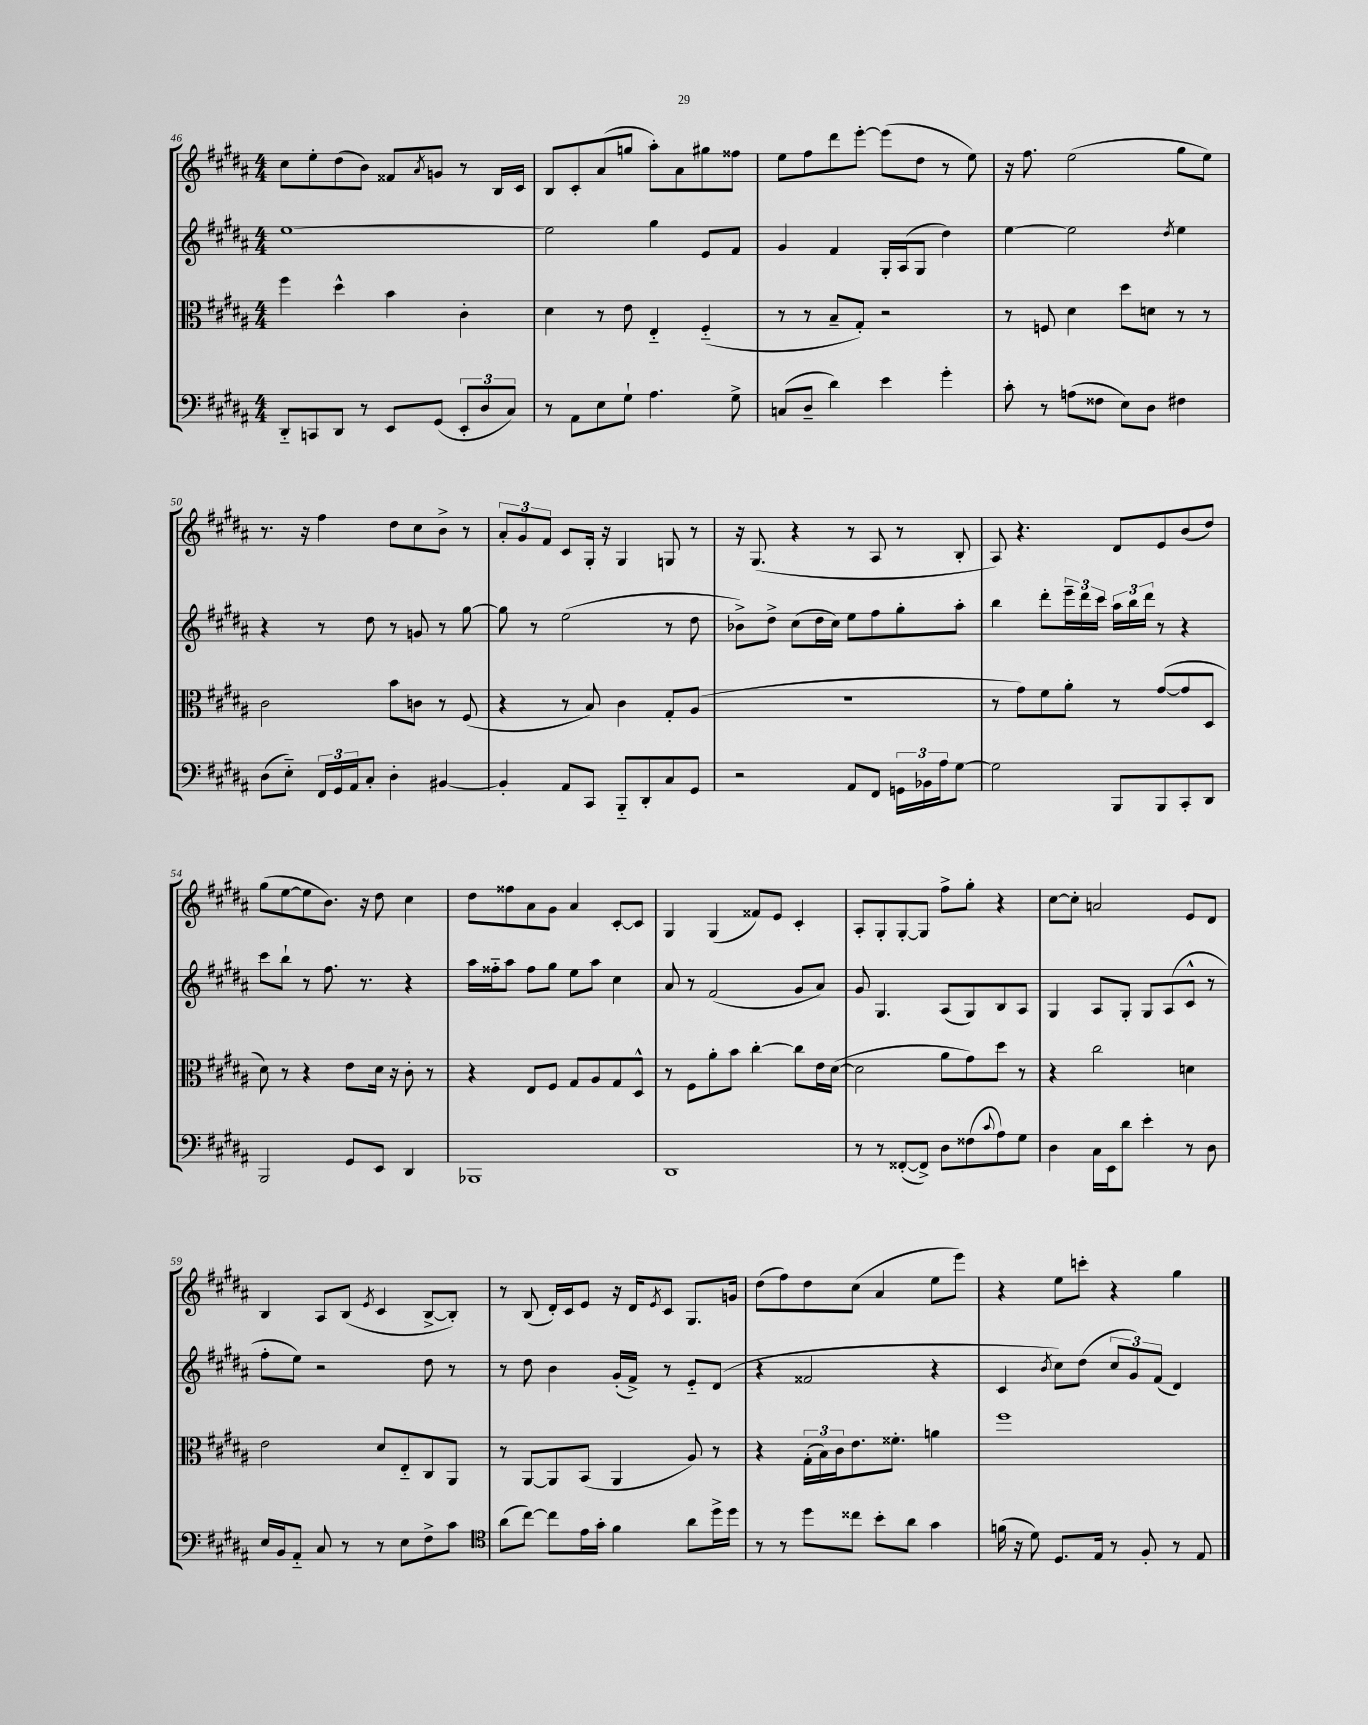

**kern	**kern	**kern	**kern
*staff4	*staff3	*staff2	*staff1
*clefF4	*clefC3	*clefG2	*clefG2
*k[f#c#g#d#a#]	*k[f#c#g#d#a#]	*k[f#c#g#d#a#]	*k[f#c#g#d#a#]
*M4/4	*M4/4	*M4/4	*M4/4
8DD#'~/L	4ff#\	[1ee	8cc#\L
8CC/	.	.	8ee'\
8DD#/J	4dd#^^\	.	(8dd#\
8r	.	.	8b\J)
8EE/L	4b\	.	8f##/L
.	.	.	8qa#/
(8GG#/J	.	.	8g/J
12EE'/L	4c#'\	.	8r
12D#/	.	.	.
.	.	.	16B/LL
12C#/J)	.	.	.
.	.	.	16c#/JJ
=	=	=	=
8r	4d#\	2ee\]	8B/L
8AA#\L	.	.	8c#'/
8E\	8r	.	(8a#/
8G#`\J	8e\	.	8gg/J
4.A#\	4E'~/	4gg#\	8aa#'\L)
.	.	.	8a#\
.	(4F#'~/	8e/L	8gg#\
8G#^\	.	8f#/J	8ff##\J
=	=	=	=
(8C/L	8r	4g#/	8ee\L
8D#~/J	8r	.	8ff#\
4d#\)	8B~/L	4f#/	8ddd#\
.	8G#'/J)	.	[8eee'\J
4e\	2r	16G#'/LL	(8eee\]L
.	.	(16A#/J	.
.	.	8G#/J	8dd#\J
4g#'\	.	4dd#\)	8r
.	.	.	8ee\)
=	=	=	=
8c#'\	8r	[4ee\	16r
.	.	.	8.ff#\
8r	8F/	.	.
(8A\L	4d#\	2ee\]	(2ee\
8F##\J	.	.	.
8E\L)	8dd#\L	.	.
8D#\J	8d\J	.	.
.	.	8qdd#/	.
4F#\	8r	4ee\	8gg#\L
.	8r	.	8ee\J)
=	=	=	=
(8D#\L	2c#\	4r	8.r
8E'~\J)	.	.	.
.	.	.	16r
24FF#/LL	.	8r	4ff#\
24GG#/	.	.	.
24AA#/J	.	.	.
8C#'/J	.	8dd#\	.
4D#'\	8b\L	8r	8dd#\L
.	8c\J	8g/	8cc#\
[4BB#/	8r	8r	8b^\J
.	(8F#/	[8gg#\	8r
=	=	=	=
4BB#'/]	4r	8gg#\]	12a#'/L
.	.	.	12g#/
.	.	8r	.
.	.	.	12f#/J
8AA#/L	8r	(2ee\	8c#/L
8CC#/J	8B/)	.	16G#'/Jk
.	.	.	16r
8BBB'~/L	4c#\	.	4G#/
8DD#'/	.	.	.
8C#/	8G#'/L	8r	8G/
8GG#/J	(8A#/J	8dd#\	8r
=	=	=	=
2r	1r	8b-^\L)	16r
.	.	.	(8.G#/
.	.	8dd#^\J	.
.	.	(8cc#\L	4r
.	.	16dd#\L	.
.	.	16cc#\JJ)	.
8AA#/L	.	8ee\L	8r
8FF#/J	.	8ff#\	8A#/
24GG\LL	.	8gg#'\	8r
24BB-\	.	.	.
24A#\J	.	.	.
[8G#\J	.	8aa#'\J	8B'/
=	=	=	=
2G#\]	8r	4bb\	8A#/)
.	8g#\L)	.	4.r
.	8f#\	8ddd#'\L	.
.	8a#'\J	24eee~\L	.
.	.	24ddd#\	.
.	.	24ccc#\JJ	.
8BBB/L	8r	24aa#\LL	8d#/L
.	.	24bb\	.
.	.	24ddd#\JJ	.
8BBB/	([8g#/L	8r	8e/
8CC#'/	8g#/]	4r	(8b/
8DD#/J	8D#/J	.	8dd#/J)
=	=	=	=
2BBB/	8d#\)	8ccc#\L	(8gg#\L
.	8r	8bb`\J	[8ee\
.	4r	8r	8ee\]
.	.	8.ff#\	8.b\J)
8GG#/L	8e\L	.	.
.	.	8.r	16r
8EE/J	16d#\Jk	.	8dd#\
.	16r	.	.
4DD#/	8c#'\	4r	4cc#\
.	8r	.	.
=	=	=	=
1BBB-	4r	16aa#\LL	8dd#\L
.	.	16ff##'~\J	.
.	.	8aa#\J	8ff##\
.	8E/L	8ff##\L	8a#\
.	8F#/J	8gg#\J	8g#\J
.	8G#/L	8ee\L	4a#/
.	8A#/	8aa#\J	.
.	8G#/	4cc#\	[8c#'/L
.	8D#^^/J	.	8c#/]J
=	=	=	=
1DD#	8r	8a#/	4G#/
.	8F#\L	8r	.
.	8a#'\	(2f#/	(4G#/
.	8b\J	.	.
.	[4cc#'\	.	8f##/L)
.	.	.	8e/J
.	8cc#\]L	8g#/L	4c#'/
.	16e\L	8a#/J)	.
.	([16d#\JJ	.	.
=	=	=	=
8r	2d#\]	8g#/	8A#'/L
8r	.	4.G#/	8G#'/
([8FF##'/L	.	.	[8G#'/
8FF##^/]J)	.	.	8G#/]J
8D#\L	8a#\L	(8A#/L	8ff#^\L
(8F##\	8g#\)	8G#/)	8gg#'\J
8qqc#/	.	.	.
8A#\)	8dd#\J	8B/	4r
8G#\J	8r	8A#/J	.
=	=	=	=
4D#\	4r	4G#/	[8cc#\L
.	.	.	8cc#'\]J
16C#\LL	2cc#\	8A#/L	2a/
16EE\J	.	.	.
8d#\J	.	8G#'/J	.
4e'\	.	8G#/L	.
.	.	(8A#/	.
8r	4d\	8c#^^/J	8e/L
8D#\	.	8r	8d#/J
=	=	=	=
16E/LL	2e\	8ff#'\L	4B/
16BB/J	.	.	.
8AA#'~/J	.	8ee\J)	.
8C#/	.	2r	8A#/L
8r	.	.	(8B/J
.	.	.	8qe/
8r	8d#/L	.	4c#/
8E\L	8E'~/	.	.
8F#^\	8C#/	8dd#\	[8B^/L
8c#\J	8AA#/J	8r	8B'/]J)
=	=	=	=
*clefC4	*	*	*
(8a#\L	8r	8r	8r
[8cc#\J)	[8AA#/L	8dd#\	(8B/
8cc#\]L	8AA#/]	4b\	16d#'/LL)
.	.	.	16c#/J
16e\L	(8BB/J	.	8e/J
16g#'\JJ	.	.	.
4f#\	4AA#/	(16g#'/LL	16r
.	.	16f#^/JJ)	16d#/LK
.	.	.	8qe/
.	.	8r	8c#/J
8a#\L	8A#/)	8e'~/L	8.G#/L
16dd#^\L	8r	(8d#/J	.
16dd#\JJ	.	.	16g/Jk
=	=	=	=
8r	4r	4r	(8dd#\L
8r	.	.	8ff#\)
8dd#\L	(24G#'\LL	2f##/	8dd#\
.	24B\)	.	.
.	24c#\J	.	.
8cc##\J	8.e\	.	(8cc#\J
8b'\L	.	.	4a#/
.	8.f##'\J	.	.
8a#\J	.	.	.
4g#\	4a\	4r	8ee\L
.	.	.	8eee\J)
=	=	=	=
(16f\	1ff#	4c#/	4r
16r	.	.	.
8d#\)	.	.	.
.	.	8qb/	.
8.D#/L	.	8cc#\L)	8ee\L
.	.	(8dd#\J	8ccc'\J
16E/Jk	.	.	.
8r	.	12cc#/L	4r
.	.	12g#/)	.
8F#'/	.	.	.
.	.	(12f#/J	.
8r	.	4d#/)	4gg#\
8E/	.	.	.
==	==	==	==
*-	*-	*-	*-
